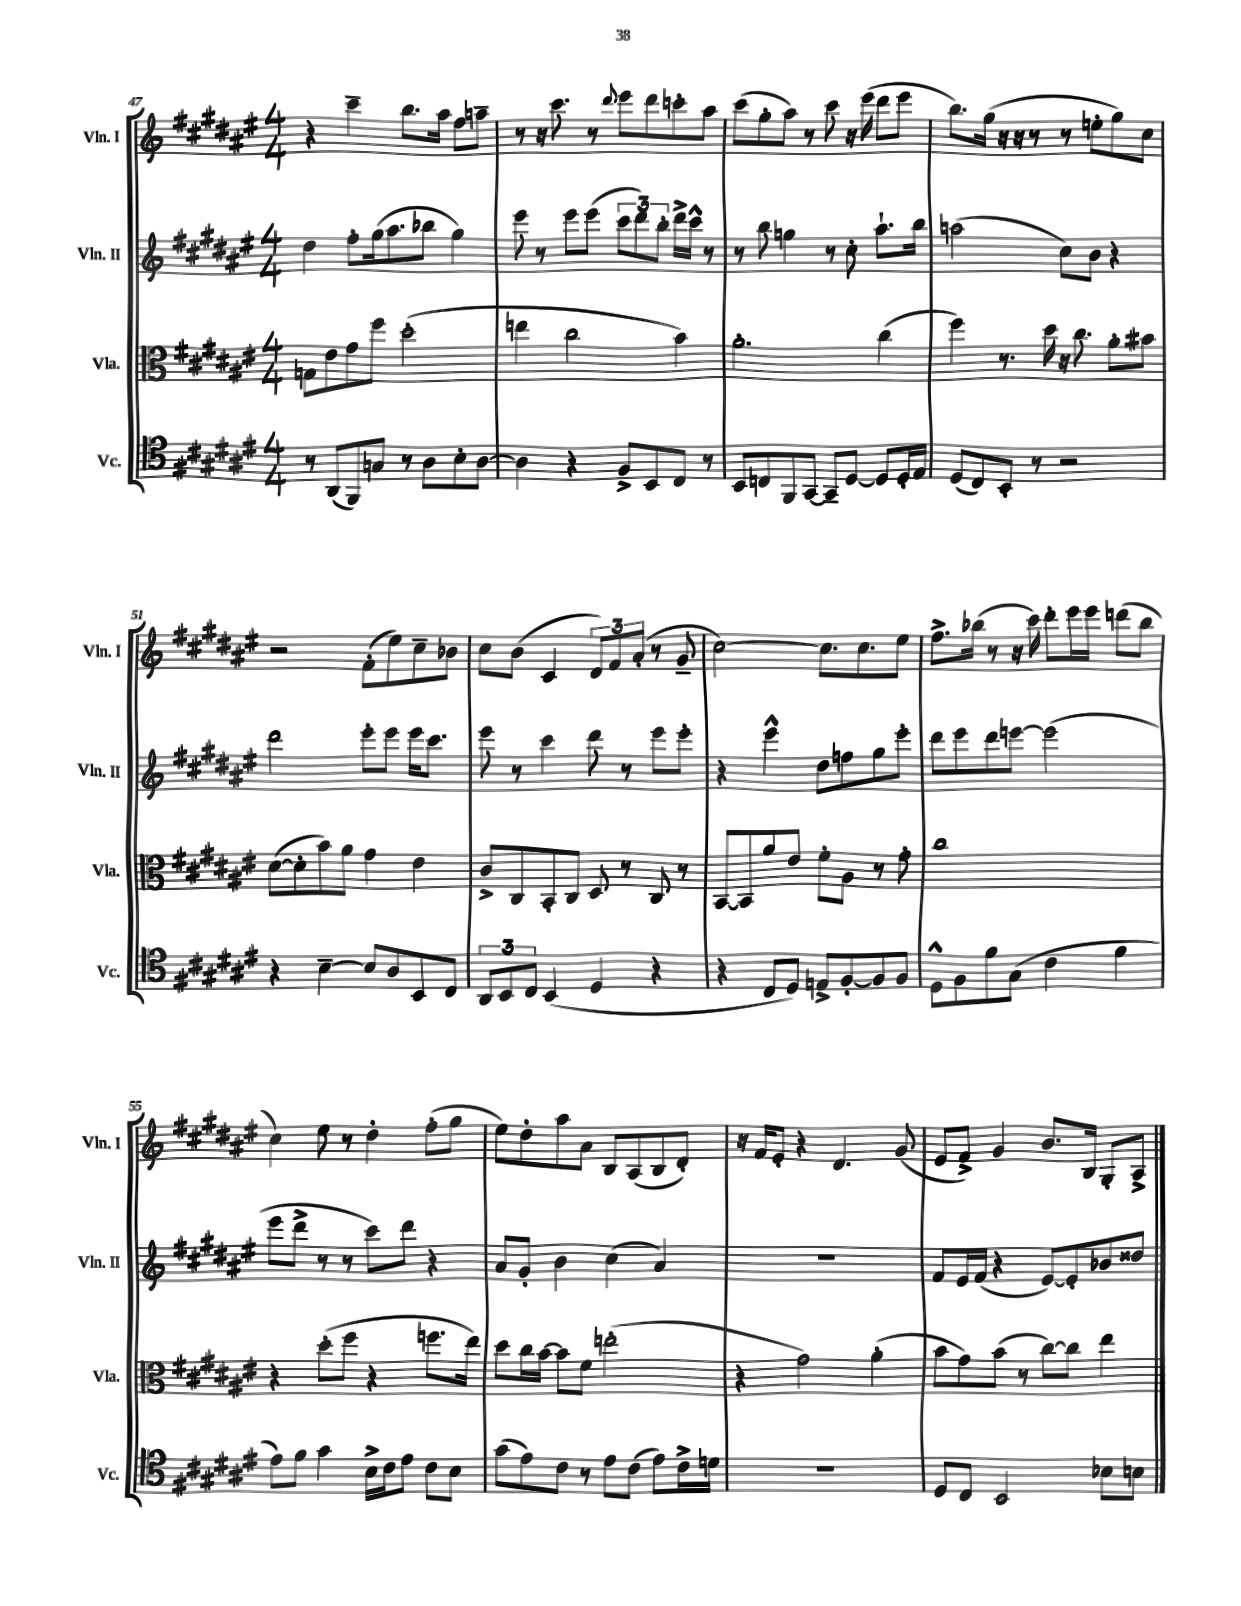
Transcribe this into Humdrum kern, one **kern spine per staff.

**kern	**kern	**kern	**kern
*staff4	*staff3	*staff2	*staff1
*clefC4	*clefC3	*clefG2	*clefG2
*k[f#c#g#d#a#e#]	*k[f#c#g#d#a#e#]	*k[f#c#g#d#a#e#]	*k[f#c#g#d#a#e#]
*M4/4	*M4/4	*M4/4	*M4/4
8r	8G	4dd#	4r
(8AA#	8e#	.	.
8FF#)	8g#	8ff#'	4ccc#~
8G	8ff#	(16gg#	.
.	.	8.aa#	.
8r	(2dd#'	.	8.bb
8A#	.	8bb-	.
.	.	.	16aa#
8B'	.	4gg#)	8ff#
[8A#	.	.	8aa~
=	=	=	=
4A#]	4ee	8eee#	8r
.	.	8r	16r
.	.	.	8.ccc#
4r	2cc#	8eee#	.
.	.	(8eee#	8r
.	.	.	8qqddd#
8F#^	.	12ccc#	8eee#
.	.	12ddd#)	.
8BB	.	.	8ddd#
.	.	12bb'	.
8C#	4b)	16ddd#^	8ccc'
.	.	16ccc#^^	.
8r	.	8r	8aa#
=	=	=	=
8BB	2.a#'	8r	(8ccc#
8C	.	8bb	8gg#'
8FF#	.	4gg	8aa#)
[8GG#	.	.	8r
8GG#~]	.	8r	8ccc#
[8D#	.	8cc#'	16r
.	.	.	(16eee#
8D#]	(4cc#	8.aa#`	8ddd#
16D#'	.	.	8eee#
16E#	.	16bb	.
=	=	=	=
(8D#	4ff#)	(2aa	8.bb)
8C#)	.	.	.
.	.	.	(16gg#
8BB'	8.r	.	16r
.	.	.	16r
8r	.	.	8r
.	16dd#	.	.
2r	16r	8cc#)	8r
.	8.cc#	.	.
.	.	8b	8ee'
.	8a#'	4r	8gg#)
.	8b#	.	8cc#
=	=	=	=
4r	([8d#	2ddd#	2r
.	8d#']	.	.
[4B~	8b)	.	.
.	8a#	.	.
8B]	4g#	8eee#'	(8f#'
8A#	.	8eee#	8ee#)
8BB	4e#	16eee#	8cc#~
.	.	8.ccc#	.
8C#	.	.	8b-
=	=	=	=
12AA#	8c#^	8eee#	8cc#
12BB	.	.	.
.	8C#	8r	(8b
12C#	.	.	.
(4BB	8BB'	4ccc#	4c#
.	8C#	.	.
4D#	8D#	8ddd#	12d#)
.	.	.	12f#
.	8r	8r	.
.	.	.	(12a#'
4r	8C#	8eee#	8r
.	8r	8eee#'	8g#~
=	=	=	=
4r	[8BB	4r	[2cc#)
.	8BB]	.	.
8C#	8a#	4eee#^^	.
8D#)	8e#	.	.
8E^	8f#'	8dd#	8.cc#]
[8F#'	8A#	8ff	.
.	.	.	8.cc#
8F#]	8r	8gg#	.
8F#	8g#'	8eee#'	8ee#
=	=	=	=
8D#^^	1cc#	8ddd#	8.ff#^
8F#	.	8eee#	.
.	.	.	(16bb-
8f#	.	8ddd#	8r
(8G#	.	[8eee	16r
.	.	.	16ccc#)
4c#	.	(2eee]	8ddd#'
.	.	.	16eee#
.	.	.	16eee#
4f#	.	.	(8ddd
.	.	.	8bb-
=	=	=	=
8e#)	4r	8eee#	4cc#)
8f#	.	8ddd#^	.
4g#	(8dd#'	8r	8ee#
.	8ff#	8r	8r
16B^	4r	8ccc#)	4dd#'
16c#	.	.	.
8e#	.	8ddd#	.
8c#	8.ff	4r	(8ff#'
8B	.	.	8gg#
.	16ee#)	.	.
=	=	=	=
(8g#	8dd#	8a#	8ee#)
8e#)	16cc#	8g#'	8dd#'
.	[16b	.	.
8c#	8b]	4b	8aa#
8r	8f#	.	8a#
8e#	(2ee'	(4cc#	8B
(8c#	.	.	(8A#
8e#)	.	4a#)	8B
16c#^	.	.	8d#')
16d	.	.	.
=	=	=	=
1r	4r	1r	16r
.	.	.	16f#
.	.	.	8e#'
.	2g#)	.	4r
.	.	.	4.d#
.	(4a#'	.	.
.	.	.	(8g#
=	=	=	=
8D#	8b	8f#	8e#
8C#	8g#)	16e#	8f#^)
.	.	(16f#	.
2BB	(8b	4r	4g#
.	8r	.	.
.	[8cc#)	[8e#)	8.b
.	8cc#]	8e#']	.
.	.	.	16B
8B-	4ee#	8b-	8G#'
8B	.	8dd##	8A#^
==	==	==	==
*-	*-	*-	*-
